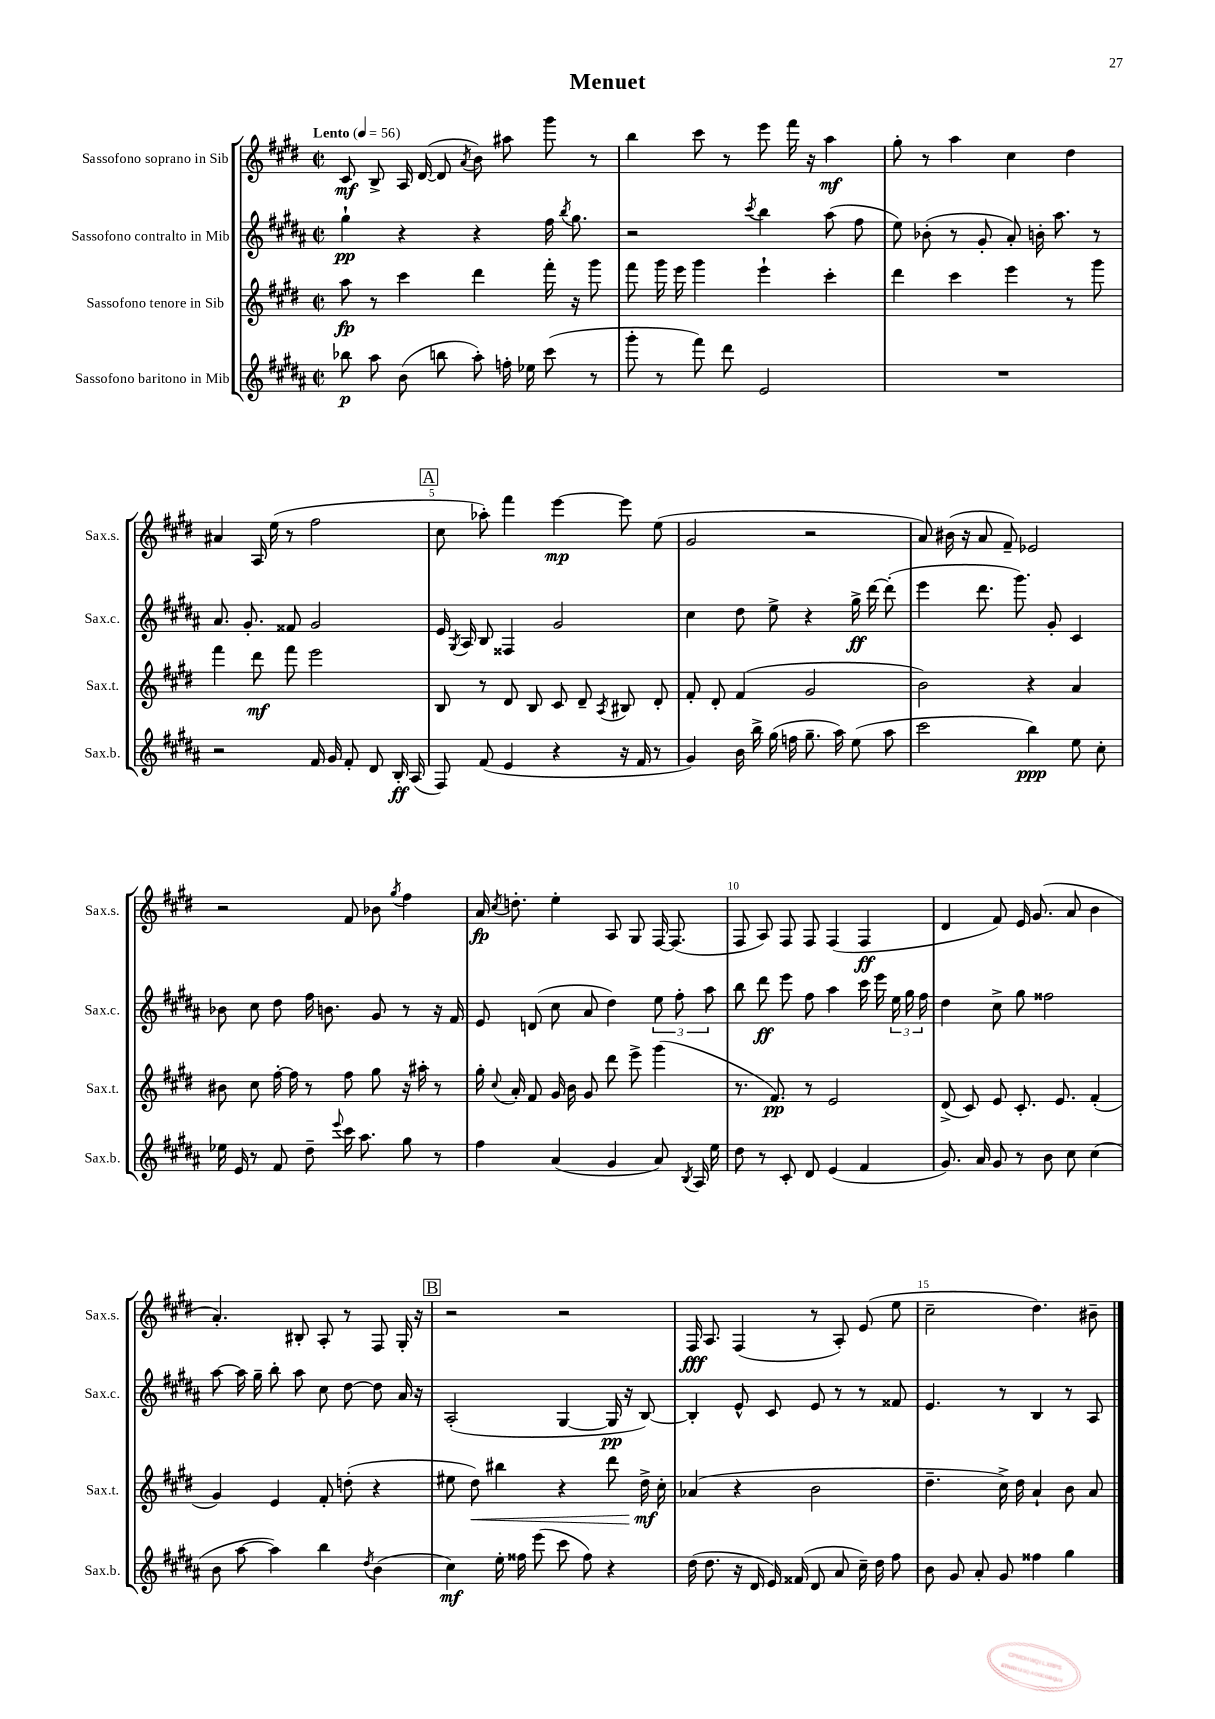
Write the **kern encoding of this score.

**kern	**kern	**kern	**kern
*staff4	*staff3	*staff2	*staff1
*clefG2	*clefG2	*clefG2	*clefG2
*k[f#c#g#d#a#]	*k[f#c#g#d#]	*k[f#c#g#d#a#]	*k[f#c#g#d#]
*M2/2	*M2/2	*M2/2	*M2/2
*met(c|)	*met(c|)	*met(c|)	*met(c|)
*MM56	*MM56	*MM56	*MM56
8bb-	8aa	4gg#`	8c#
8aa#	8r	.	8B^
(8b	4ccc#	4r	16A
.	.	.	([16d#
8bb	.	.	8d#]
.	.	.	8qa
8aa#')	4ddd#	4r	8b)
16ff'	.	.	8aa#
16ee-	.	.	.
(8ccc#	16fff#'	16ff#	8ggg#
.	.	8qbb	.
.	16r	8.gg#	.
8r	8ggg#	.	8r
=	=	=	=
8ggg#'	8fff#	2r	4bb
8r	16ggg#	.	.
.	16eee	.	.
8fff#)	4ggg#	.	8ccc#
8ddd#	.	.	8r
.	.	8qccc#	.
2e	4eee`	4bb	8eee
.	.	.	16fff#
.	.	.	16r
.	4ccc#'	(8aa#	4aa
.	.	8ff#	.
=	=	=	=
1r	4ddd#	8ee)	8gg#'
.	.	(8b-'	8r
.	4ccc#	8r	4aa
.	.	8g#'	.
.	4eee	8a#')	4cc#
.	.	16b'	.
.	.	8.aa#	.
.	8r	.	4dd#
.	8ggg#	8r	.
=	=	=	=
2r	4fff#	8.a#	4a#
.	.	8.g#'	.
.	8ddd#	.	16A
.	.	.	(16ee
.	8fff#	8f##	8r
16f#	2eee	2g#	2ff#
16g#	.	.	.
8f#'	.	.	.
8d#	.	.	.
16B'	.	.	.
(16A#	.	.	.
=	=	=	=
8F#)	8B	16e	8cc#
.	.	8qG#	.
.	.	16A#	.
(8f#	8r	8B	8aa-')
4e	8d#	4F##	4fff#
.	8B	.	.
4r	8c#	2g#	[4eee
.	8d#~	.	.
.	8qA	.	.
16r	8B#	.	8eee]
16f#	.	.	.
8r	8d#'	.	(8ee
=	=	=	=
4g#)	8f#'	4cc#	2g#
.	8d#'	.	.
16b	(4f#	8dd#	.
16bb^	.	.	.
(16gg#	.	8ee^	.
16ff	.	.	.
8.gg#~	2g#	4r	2r
16aa#)	.	.	.
(8ee	.	16gg#^	.
.	.	[16ddd#	.
8aa#	.	(8ddd#']	.
=	=	=	=
2ccc#	2b)	4eee	8a)
.	.	.	(16b#
.	.	.	16r
.	.	8.ddd#	8a
.	.	.	8f#~)
.	.	8.ggg#)	.
4bb)	4r	.	2e-
.	.	8g#'	.
8ee	4a	4c#	.
8cc#'	.	.	.
=	=	=	=
16ee-	8b#	8b-	2r
16e	.	.	.
8r	8cc#	8cc#	.
8f#	[16ff#'	8dd#	.
.	16ff#]	.	.
8dd#~	8r	16ff#	.
.	.	8.b	.
8qqeee	.	.	.
16ccc#	8ff#	.	8f#
8.aa#	.	.	.
.	8gg#	8g#	8b-
.	.	.	8qgg#
8gg#	16r	8r	4ff#
.	16aa#'	.	.
8r	8r	16r	.
.	.	16f#	.
=	=	=	=
4ff#	16gg#'	8e	16a
.	8qqcc#	.	8qcc#
.	16a'	.	8.dd'
.	8f#	(8d	.
(4a#	16g#	8cc#	4ee'
.	16b	.	.
.	8g#	8a#	.
4g#	8ddd#	4dd#)	8A
.	8eee^	.	8G#
8a#)	(4ggg#	12ee	[16F#
.	.	.	(8.F#]
.	.	12ff#'	.
8qB	.	.	.
16A#	.	.	.
.	.	12aa#	.
16ee	.	.	.
=	=	=	=
8dd#	8.r	8bb	8F#
8r	.	8ddd#	8A)
.	8.f#)	.	.
8c#'	.	8eee	8F#
8d#	8r	8ff#	8F#
(4e	2e	4aa#	(4F#
4f#	.	16ccc#	4F#
.	.	16eee	.
.	.	24ee	.
.	.	24gg#	.
.	.	24ff#	.
=	=	=	=
8.g#)	(8d#^	4dd#	4d#
.	8c#)	.	.
16a#	.	.	.
8g#	8e	8cc#^	8f#)
8r	8.c#'	8gg#	16e
.	.	.	(8.g#
8b	.	2ff##	.
.	8.e	.	.
8cc#	.	.	8a
(4cc#	(4f#'	.	4b
=	=	=	=
8b	4g#)	[8aa#	4.a')
[8aa#	.	16aa#]	.
.	.	16gg#~	.
4aa#])	4e	8bb'	.
.	.	8aa#	8B#'
4bb	8f#'	8cc#	8A'
.	(8dd'	[8dd#	8r
8qdd#	.	.	.
(4b	4r	8dd#]	8F#
.	.	16a#	16G#'
.	.	16r	16r
=	=	=	=
4cc#)	8ee#	(2A#'	2r
.	8dd#)	.	.
16ee'	4bb#	.	.
16ff##	.	.	.
(8eee	.	.	.
8ccc#	4r	[4G#	2r
8ff##)	.	.	.
4r	8ddd#	16G#]	.
.	.	16r	.
.	16dd#^	[8B)	.
.	16cc#'	.	.
=	=	=	=
(16dd#	(4a-	4B']	16F#
8.dd#	.	.	8.A
16r	4r	8e^^	(4F#
16d#	.	.	.
16e)	.	8c#	.
(16f##	.	.	.
8d#	2b	8e	8r
8a#	.	8r	8A')
16cc#~)	.	8r	(8e
16dd#	.	.	.
8ff#	.	8f##	8ee
=	=	=	=
8b	4.dd#~	4.e	2cc#~
8g#	.	.	.
8a#'	.	.	.
8g#	16cc#^)	8r	.
.	16dd#	.	.
4ff##	4a`	4B	4.dd#)
4gg#	8b	8r	.
.	8a	8A#	8b#~
==	==	==	==
*-	*-	*-	*-
